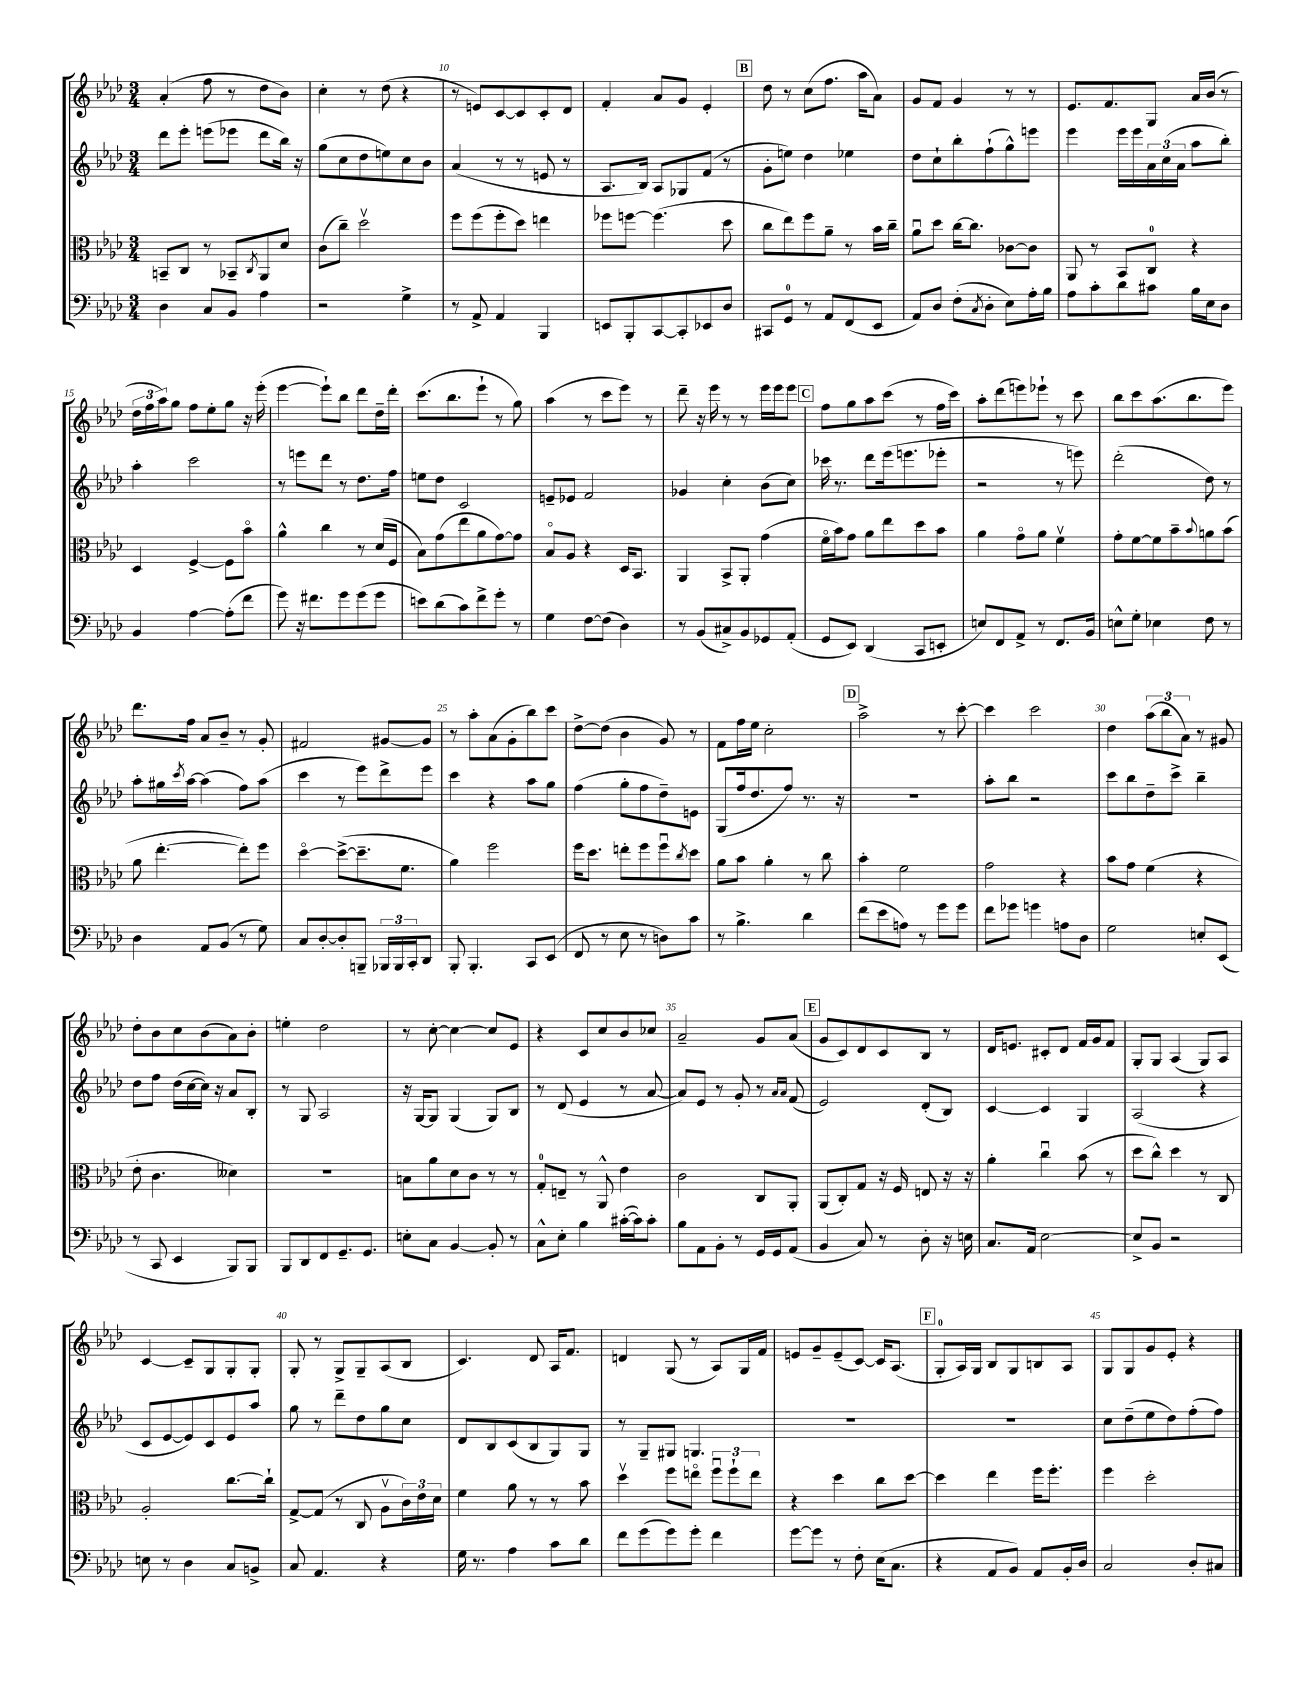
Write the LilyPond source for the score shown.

<<
\new StaffGroup <<
\new Staff = "s0" {
    \clef treble \key aes \major \numericTimeSignature \time 3/4
    aes'4-.( f''8 r8 des''8 bes'8) |
    c''4-. r8 des''8( r4 |
    r8 e'8) c'8~ c'8 c'8-. des'8 |
    f'4-. aes'8 g'8 ees'4-. |
    \mark \markup { \box "B" } des''8 r8 c''8( f''8. aes''16 aes'8) |
    g'8 f'8 g'4 r8 r8 |
    ees'8. f'8. g8 aes'16 bes'16( r8 |
    \tuplet 3/2 { des''16 f''16 aes''16) } g''8 f''8 ees''8-. g''8 r16 ees'''16-.( |
    ees'''4~ ees'''8-!) bes''8 des'''8 des''16-- des'''16-. |
    c'''8.( bes''8. ees'''8-! r8 g''8) |
    aes''4( r8 c'''8 ees'''8) r8 |
    des'''8-- r16 ees'''16 r8 r8 ees'''16 ees'''16 ees'''8 |
    \mark \markup { \box "C" } f''8 g''8 aes''8 c'''8( r8 f''16 c'''16) |
    aes''8-. des'''8( e'''8) ees'''8-! r8 c'''8 |
    bes''8 c'''8 aes''8.( bes''8. ees'''8) |
    des'''8. f''16 aes'8 bes'8-- r8 g'8-. |
    fis'2 gis'8~ gis'8 |
    r8 aes''8-. aes'8( g'8-. bes''8) c'''8 |
    des''8~-> des''8( bes'4 g'8) r8 |
    f'8 f''16 ees''16 c''2-. |
    \mark \markup { \box "D" } aes''2-> r8 c'''8~-. |
    c'''4 c'''2 |
    des''4 \tuplet 3/2 { aes''8( bes''8 aes'8) } r8 gis'8 |
    des''8-. bes'8 c''8 bes'8( aes'8) bes'8-. |
    e''4-. des''2 |
    r8 c''8~-. c''4~ c''8 ees'8 |
    r4 c'8 c''8 bes'8 ces''8 |
    aes'2-- g'8 aes'8( |
    \mark \markup { \box "E" } g'8 c'8) des'8 c'8 bes8 r8 |
    des'16 e'8. cis'8-. des'8 f'16 g'16 f'8 |
    g8-. g8 aes4( g8) aes8 |
    c'4~ c'8-- g8 g8-. g8-. |
    g8-. r8 g8-> g8-- aes8( bes8 |
    c'4.) des'8 aes16 f'8. |
    d'4 g8( r8 aes8) g16 f'16 |
    e'8 g'8-- e'8--( c'8~) c'16 aes8.( |
    \mark \markup { \box "F" } g8-0-. aes16) g16 bes8 g8 b8 aes8 |
    g8 g8 g'8 ees'8-. r4 \bar "|." |
}
\new Staff = "s1" {
    \clef treble \key aes \major \numericTimeSignature \time 3/4
    des'''8 ees'''8-. e'''8( ees'''8 des'''8 bes''16) r16 |
    g''8( c''8 des''8 e''8) c''8 bes'8 |
    aes'4( r8 r8 e'8 r8 |
    aes8. bes16) aes8 ges8 f'8( r8 |
    \mark \markup { \box "B" } g'8-. e''8) des''4 ees''4 |
    des''8 c''8-! bes''8-. f''8-!( g''8-^) e'''8 |
    ees'''4 ees'''16 ees'''16 \tuplet 3/2 { aes'16 c''16( aes'16 } aes''8 bes''8-.) |
    aes''4-. c'''2 |
    r8 e'''8 des'''8 r8 des''8. f''16 |
    e''8 des''8 c'2 |
    e'8-- ees'8 f'2 |
    ges'4 c''4-. bes'8( c''8) |
    \mark \markup { \box "C" } ces'''16 r8. des'''8 ees'''16( e'''8. ees'''8-. |
    r2 r8 e'''8) |
    des'''2-.( des''8) r8 |
    aes''8-. gis''16 \acciaccatura { c'''8 } aes''16~ aes''4( f''8) aes''8( |
    c'''4 r8 ees'''8) des'''8-> ees'''8 |
    c'''4 r4 aes''8 g''8 |
    f''4( g''8-. f''8 des''8--) e'8 |
    g8( f''16 des''8. f''8) r8. r16 |
    \mark \markup { \box "D" } r2. |
    aes''8-. bes''8 r2 |
    c'''8 bes''8 des''8-- c'''8-> bes''4-- |
    des''8 f''8 des''16( c''16~ c''16) r16 aes'8 bes8-. |
    r8 g8 aes2 |
    r16 g16~ g8 g4( g8) bes8 |
    r8 des'8( ees'4 r8 aes'8~ |
    aes'8) ees'8 r8 g'8-. r8 \grace { aes'16 aes'16 } f'8( |
    \mark \markup { \box "E" } ees'2) des'8-.( bes8) |
    c'4~ c'4 g4 |
    aes2( r4 |
    c'8 ees'8~ ees'8) c'8 ees'8 aes''8 |
    g''8 r8 des'''8-- des''8 g''8 c''8 |
    des'8 bes8 c'8( bes8 g8) g8 |
    r8 g8-- gis8 g4. |
    R2. |
    \mark \markup { \box "F" } R2. |
    c''8 des''8--( ees''8 des''8) f''8-.( f''8) \bar "|." |
}
\new Staff = "s2" {
    \clef alto \key aes \major \numericTimeSignature \time 3/4
    b,8-- c8 r8 bes,8-- \acciaccatura { c8 } aes,8 des'8 |
    c'8( c''8--) des''2\upbow |
    f''8 f''8( f''8-. des''8) e''4 |
    fes''8 f''8~ f''4.( des''8 |
    \mark \markup { \box "B" } c''8 ees''8) f''8 aes'8-- r8 bes'16 c''16-- |
    aes'8\downbow des''8 c''16~ c''8. ces'8~ ces'8 |
    aes,8 r8 bes,8 c8-0 r4 |
    des4 f4~-> f8 bes'8\flageolet |
    aes'4-^ c''4 r8 des'16( f16 |
    bes8) g'8( ees''8 aes'8 g'8~) g'8 |
    bes8\flageolet aes8 r4 des16 bes,8. |
    aes,4 bes,8-> aes,8-. g'4( |
    \mark \markup { \box "C" } f'16\flageolet bes'16) g'8 aes'8 ees''8 des''8 bes'8 |
    aes'4 g'8\flageolet aes'8 f'4\upbow |
    g'8-. f'8~ f'8 bes'8-- \appoggiatura { bes'8 } a'8 bes'8( |
    aes'8 ees''4.~-. ees''8-.) f''8 |
    des''4~\flageolet des''8~->( des''8.-- f'8. |
    aes'4) f''2 |
    f''16 des''8. e''8-. f''8 f''8\downbow \acciaccatura { c''8 } des''8 |
    aes'8 bes'8 aes'4-. r8 c''8 |
    \mark \markup { \box "D" } bes'4-. f'2 |
    g'2 r4 |
    bes'8 g'8 f'4( r4 |
    ees'8-. c'4. deses'4) |
    R2. |
    b8 aes'8 des'8 c'8 r8 r8 |
    g8-0-. e8-- r8 aes,8-^ ees'4 |
    c'2 c8 aes,8-. |
    \mark \markup { \box "E" } aes,8( c8-.) g8 r16 f16 e8 r16 r16 |
    aes'4-. c''4\downbow bes'8( r8 |
    des''8 c''8-^) des''4 r8 c8 |
    aes2-. c''8.~ c''16-! |
    g8~-> g8( r8 c8 aes8\upbow \tuplet 3/2 { c'16) ees'16 des'16 } |
    f'4 aes'8 r8 r8 bes'8 |
    des''4\upbow f''8 e''8\flageolet \tuplet 3/2 { f''8\downbow f''8-! e''8 } |
    r4 des''4 c''8 des''8~ |
    \mark \markup { \box "F" } des''4 ees''4 f''16 f''8.-. |
    f''4 des''2-. \bar "|." |
}
\new Staff = "s3" {
    \clef bass \key aes \major \numericTimeSignature \time 3/4
    des4 c8 bes,8 aes4 |
    r2 g4-> |
    r8 aes,8-> aes,4 bes,,4 |
    e,8 bes,,8-. c,8~ c,8-. ees,8 des8 |
    \mark \markup { \box "B" } cis,8 g,8-0 r8 aes,8 f,8( ees,8 |
    aes,8) des8 f8-.( \acciaccatura { c8 } des8-. ees8) aes16-. bes16 |
    aes8 c'8-. des'8 cis'8 bes16 ees16 des8 |
    bes,4 aes4~ aes8-.( f'8 |
    g'8) r16 fis'8. g'8 g'8( g'8 |
    e'8) des'8( c'8) f'8-> g'8-. r8 |
    g4 f8~ f8( des4) |
    r8 bes,8( cis8->) bes,8 ges,8 aes,8-.( |
    \mark \markup { \box "C" } g,8 ees,8) des,4( c,8 e,8-. |
    e8) f,8 aes,8-> r8 f,8. bes,16 |
    e8-^ g8-. ees4 f8 r8 |
    des4 aes,8 bes,8( r8 g8) |
    c8 des8~-. des8-. b,,8-- \tuplet 3/2 { bes,,16 bes,,16 c,16-. } des,8 |
    bes,,8-. bes,,4.-. c,8 ees,8( |
    f,8 r8 ees8 r8 d8) c'8 |
    r8 bes4.-> des'4 |
    \mark \markup { \box "D" } f'8( ees'8 a8) r8 g'8 g'8 |
    f'8 ges'8 g'4 a8 des8 |
    g2 e8-. ees,8( |
    r8 c,8 ees,4 bes,,8) bes,,8 |
    bes,,8 des,8 f,8 g,8.-- g,8. |
    e8-. c8 bes,4~ bes,8-. r8 |
    c8-^ ees8-. bes4 cis'16~-.( cis'16) cis'8-. |
    bes8 aes,8 bes,8-. r8 g,16 g,16 aes,8( |
    \mark \markup { \box "E" } bes,4 c8) r8 des8-. r16 e16 |
    c8. aes,16 ees2~ |
    ees8-> bes,8 r2 |
    e8 r8 des4 c8 b,8-> |
    c8 aes,4. r4 |
    g16 r8. aes4 c'8 des'8 |
    f'8 g'8( g'8) g'8-. f'4 |
    g'8~ g'8 r8 f8-. ees16( c8. |
    \mark \markup { \box "F" } r4 aes,8 bes,8) aes,8 bes,16-. des16 |
    c2 des8-. cis8 \bar "|." |
}
>>
>>
\layout { \context { \Score currentBarNumber = #8 \override BarNumber.break-visibility = ##(#f #t #t) barNumberVisibility = #(every-nth-bar-number-visible 5) } }
